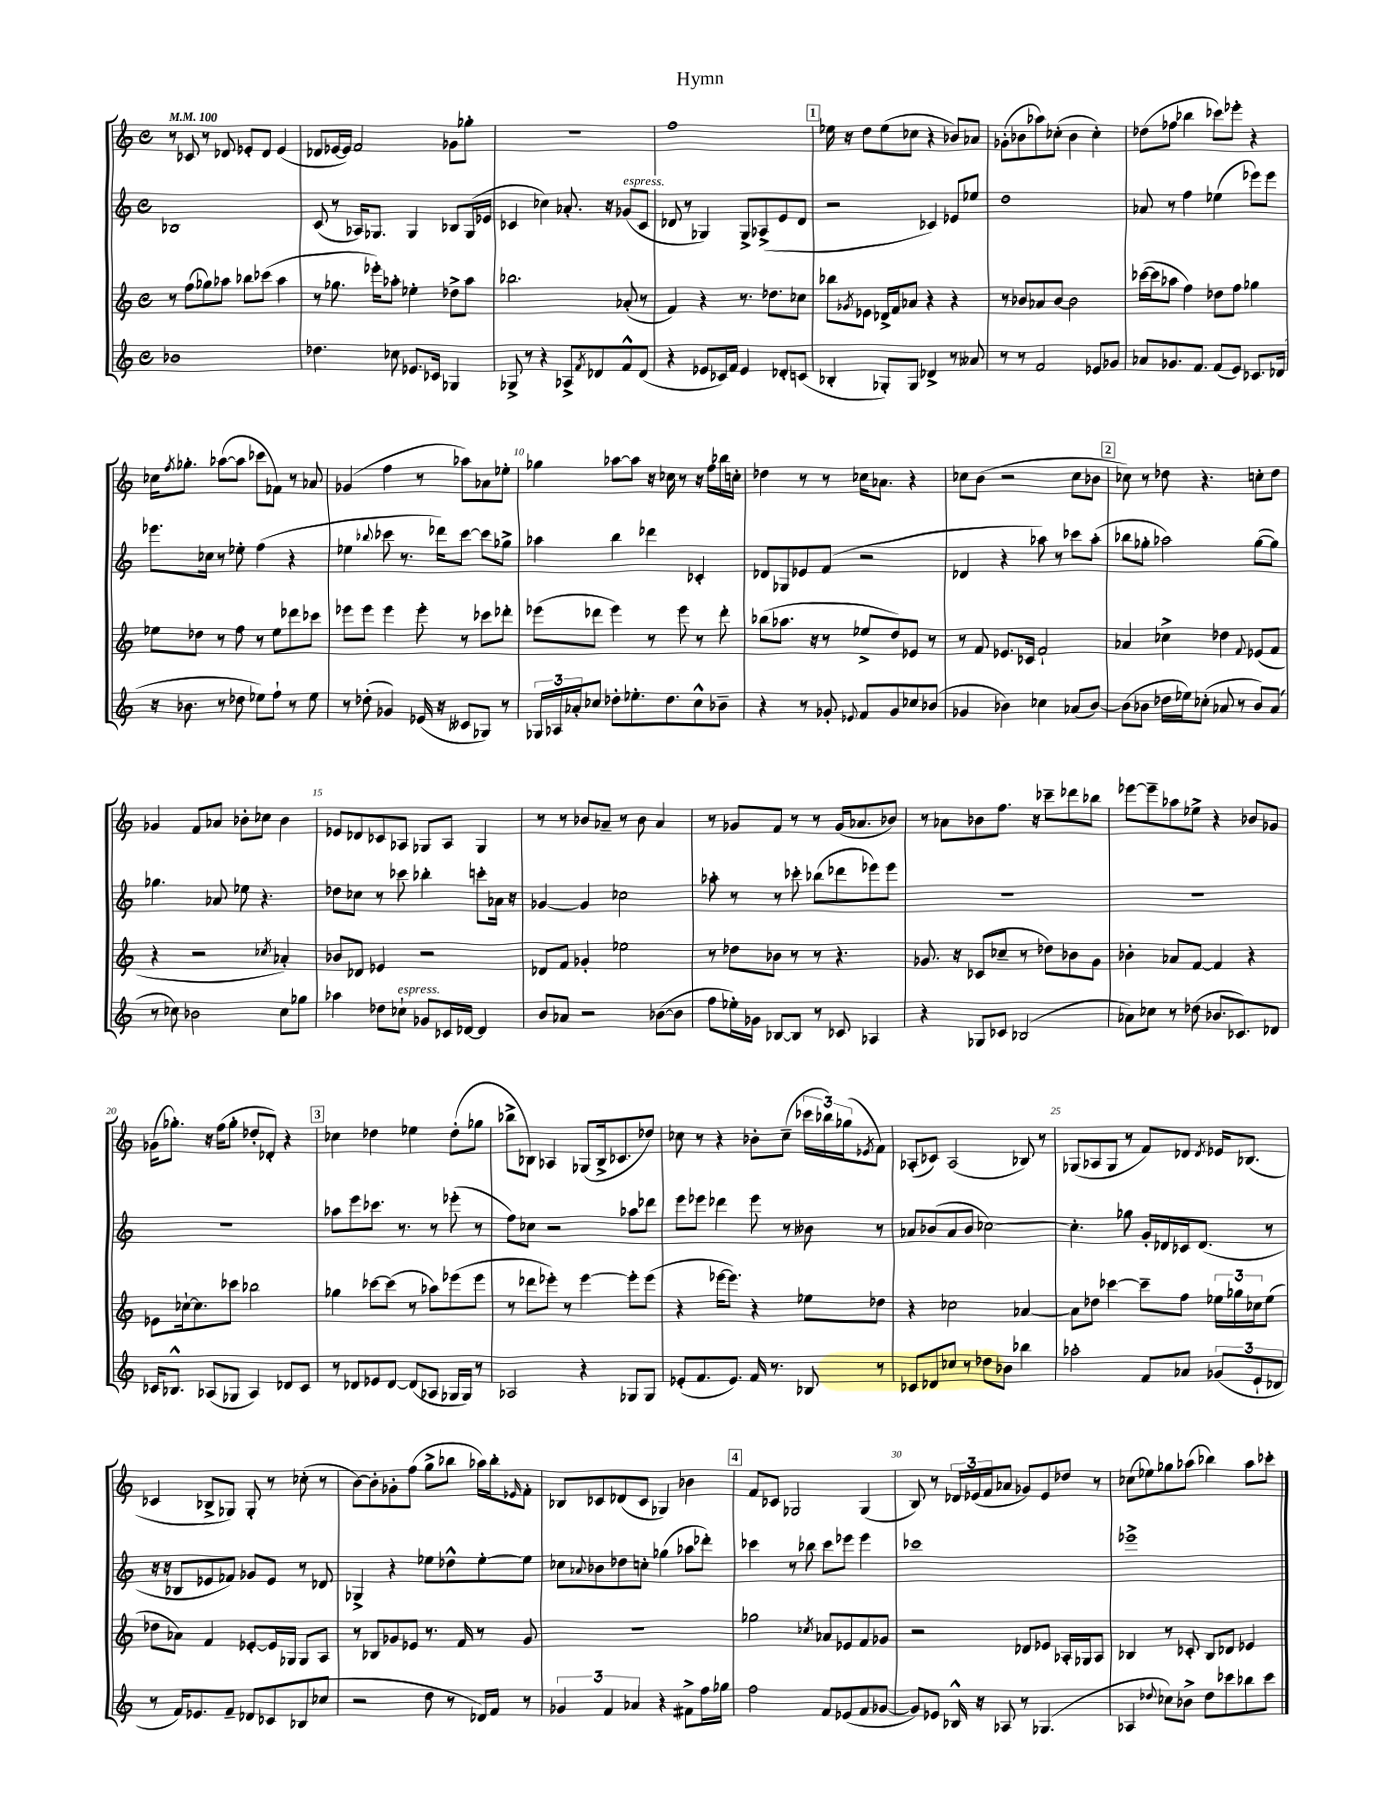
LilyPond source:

\header { title = "Hymn" }
<<
\new StaffGroup <<
\new Staff = "s0" {
    \clef treble \key c \major \defaultTimeSignature \time 4/4 \tempo 4 = 100
    r8 ces'8 r8 des'8 ees'8-. des'8 ees'4( |
    des'8 ees'16~ ees'16) f'2 ges'8 ges''8-. |
    R1 |
    f''1 |
    \mark \markup { \box "1" } ees''16 r16 d''8 ees''8( ces''8 r4 bes'8) aes'8 |
    ges'8-.( bes'8 aes''8) ces''8-.( bes'4 ces''4-.) |
    des''8( fes''8 bes''4 ces'''8) ees'''8-. r4 |
    ces''16 \acciaccatura { f''8 } ges''8.-. aes''8~( aes''8 ces'''8 fes'8) r8 aes'8 |
    ges'4( f''4 r8 aes''8) aes'8 ees''8-. |
    ges''4 aes''8~ aes''8 r16 ces''16 r8 r16 f''16 bes''16 c''16-. |
    des''4 r8 r8 ces''16 aes'8. r4 |
    ces''8 b'8( r2 ces''8 bes'8 |
    \mark \markup { \box "2" } ces''8) r8 des''8 r4. c''8-. des''8 |
    ges'4 f'8 aes'8 bes'8-. ces''8 bes'4 |
    ees'8 des'8 ces'8 aes8 ges8 aes8 ges4 |
    r8 r8 bes'8 aes'8-- r8 bes'8 aes'4 |
    r8 ges'8 f'8 r8 r8 ges'16( aes'8. bes'8) |
    r8 aes'8 bes'8 f''8. r16 ces'''8-- des'''8 bes''8 |
    ees'''8~ ees'''8-- aes''8 ees''8-> r4 bes'8 ges'8 |
    ges'16( ges''8.-.) r16 f''16( ges''8-. des''8-. des'8-.) r4 |
    \mark \markup { \box "3" } ces''4 des''4 ees''4 des''8-.( ges''8 |
    bes''8-> bes8) aes4 ges8( bes16-> ces'8. des''8) |
    ces''8 r8 r4 bes'8-. ces''8--( \tuplet 3/2 { ces'''16 bes''16) ges''16( } \acciaccatura { ees'8 } f'8) |
    aes8-.( ces'8) aes2( bes8) r8 |
    ges8( aes8 ges8 r8 f'8) des'8 \acciaccatura { des'8 } ees'16 bes8.( |
    ces'4 bes8-> ges8) ges8-. r8 ces''8-.( r8 |
    b'8~) b'8-. ges'8-. f''8( g''8-> bes''8 aes''16) bes''16-. \grace { ees'16 } f'8-. |
    bes8 ces'8 des'8( ces'8 ges4) bes'4 |
    \mark \markup { \box "4" } f'8 ces'8 ges2 ges4( |
    b8) r8 \tuplet 3/2 { des'16 ees'16( f'16 } aes'8 ges'8) ees'8 des''8 r8 |
    ces''8( ees''8) ges''8 aes''8( bes''4) aes''8 ces'''8-. \bar "|." |
}
\new Staff = "s1" {
    \clef treble \key c \major \defaultTimeSignature \time 4/4
    bes1 |
    c'8( r8 aes16) ges8. ges4 bes8 ges16( ees'16 |
    ces'4 ces''4) aes'8.-. r16 ges'8^\markup { \italic "espress." }( ces'8 |
    des'8 r8 ges4) ges8-> aes8->( e'8 des'8 |
    \mark \markup { \box "1" } r2 ces'4) ees'8 ees''8 |
    d''1 |
    aes'8 r8 f''4 ees''4( ees'''8) ees'''8 |
    ees'''8. ces''16 r8 ees''8-. f''4( r4 |
    ees''4 \appoggiatura { bes''8 } ces'''8 r8. des'''16) ces'''8~ ces'''8 ges''8-> |
    aes''4 b''4 des'''4 ces'4-. |
    des'8 ges8 ees'8 f'8( r2 |
    des'4 r4 aes''8) r8 ces'''8 aes''8-.( |
    \mark \markup { \box "2" } bes''8 ges''8-. aes''2) ges''8~( ges''8) |
    ges''4. aes'8 ees''8 r4. |
    des''8 ces''8 r8 ces'''8 bes''4-. c'''8-. aes'16 r16 |
    ges'4~ ges'4 ces''2 |
    aes''8-. r8 r8 ces'''8-. bes''8( des'''8 ees'''8) ees'''8 |
    R1 |
    R1 |
    R1 |
    \mark \markup { \box "3" } aes''8 e'''8 ces'''8. r8. r8 ees'''8-.( r8 |
    f''8) ces''8 r2 aes''8 des'''8 |
    e'''8 ees'''8 des'''4 ees'''8 r8 beses'8 r8 |
    aes'8 bes'8( aes'8 bes'8 ces''2~) |
    ces''4.-. ges''8 g'16-. des'16 ces'16 des'8.( r8 |
    r16 r16 bes8 ees'8 fes'8) ges'8 ees'8 r8 des'8 |
    ges4-> r4 ees''8 des''8-^ ees''8~-. ees''8 |
    ces''8 \appoggiatura { aes'8 } bes'8 des''8 c''8-. ges''4( aes''8 des'''8-.) |
    \mark \markup { \box "4" } ces'''4 r8 bes''8 ces'''8 ees'''8 ees'''4 |
    ces'''1 |
    ees'''1-> \bar "|." |
}
\new Staff = "s2" {
    \clef treble \key c \major \defaultTimeSignature \time 4/4
    r8 f''8( ges''8) aes''8 bes''8 ces'''8( aes''4 |
    r8 ges''8. ees'''16-.) aes''8-. ees''4-. des''8-> aes''8 |
    bes''2. aes'8-.( r8 |
    f'4) r4 r8. des''8. ces''8 |
    \mark \markup { \box "1" } bes''8 \acciaccatura { ges'8 } ees'8 des'16-> f'16 aes'8 r4 r4 |
    r8 bes'8 aes'8 bes'8~ bes'2 |
    ces'''16~( ces'''16 aes''8 f''4) des''8 f''8 ges''4 |
    ees''8 des''8 r8 f''8 r8 ees''8 des'''8 ces'''8 |
    ees'''8 ees'''8 ees'''4 ees'''8-. r8 ces'''8 des'''8-. |
    ees'''8( des'''8 ees'''4) r8 ees'''8 r8 des'''8-. |
    bes''8( aes''8. r16 r8 ees''8-> d''8) ees'8 r8 |
    r8 f'8 ees'8. ces'16 f'2-! |
    \mark \markup { \box "2" } aes'4 ces''4-> des''4 \appoggiatura { f'8 } ees'8( f'8 |
    r4 r2 \acciaccatura { ces''8 } aes'4-.) |
    bes'8 des'8 ees'4 r2 |
    des'8 f'8 ges'4-. ees''2 |
    r8 des''8 bes'8 r8 r8 r4. |
    ges'8. r16 ces'8( ces''8-- r8 des''8) bes'8 ges'8 |
    bes'4-. aes'8 f'8~ f'4 r4 |
    ees'8 ces''16~-! ces''8. ces'''8 bes''2 |
    \mark \markup { \box "3" } ges''4 ces'''8~ ces'''8( r8 aes''8) ees'''8( ees'''8 |
    r8 des'''8 ees'''8-.) r8 ees'''4~ ees'''8-. ees'''8( |
    r4 ees'''16~ ees'''8.) r4 ees''8 des''8 |
    r4 ces''2 aes'4~ |
    aes'8 des''8 ces'''4~ ces'''8-- f''8 \tuplet 3/2 { ees''16 ges''16 ces''16 } ees''8( |
    des''8 aes'8) f'4 ees'8~-. ees'16 ges16 ges8 a8 |
    r8 bes8 ges'8 ees'8 r8. f'16 r8 ges'8 |
    R1 |
    \mark \markup { \box "4" } ges''2 \acciaccatura { ces''8 } aes'8 ees'8 f'8 ges'8 |
    r2 des'8 ees'8 aes16-. ges16 aes8 |
    bes4 r8 ces'8-. bes8 des'8 ees'4 \bar "|." |
}
\new Staff = "s3" {
    \clef treble \key c \major \defaultTimeSignature \time 4/4
    bes'1 |
    des''4. ces''8 ees'8. ces'16 ges4 |
    ges8-> r8 r4 aes8-> \acciaccatura { f'8 } des'8 f'8-^ des'8( |
    r4 ees'8 ces'16) f'16 ees'4 des'8-. c'8( |
    \mark \markup { \box "1" } bes4-. ges8-.) ges8 des'4-> r8 aeses'8 |
    r8 r8 f'2 ees'8 ges'8 |
    aes'8 ges'8. f'8. f'8( e'8) ces'8. des'16( |
    r16 bes'8. r8 des''8 ees''8) f''8-! r8 ees''8 |
    r8 des''8-.( ges'4) ees'16( r16 ceses'8 ges8) r8 |
    \tuplet 3/2 { ges16 aes16 aes'16-. } ces''8 des''8-. ees''8.-. des''8. ces''8-^ bes'8-- |
    r4 r8 ges'8-. \appoggiatura { ees'8 } f'8 ges'8 ces''8 bes'8( |
    ges'4 bes'4) ces''4 aes'8( bes'8~) |
    \mark \markup { \box "2" } bes'8( bes'8 des''16 ees''16) ces''8-.( aes'8 r8 bes'8) aes'8( |
    r8 ces''8) bes'2 ces''8 ges''8 |
    aes''4 des''8 ces''8-!^\markup { \italic "espress." } ges'8 ces'16 des'16~ des'4 |
    b'8 aes'8 r2 bes'8~( bes'8 |
    f''8 ees''16-.) ges'16 bes8~ bes8 r8 ces'8 aes4 |
    r4 ges8 ces'8 bes2( |
    aes'8) ces''8 r8 des''8( bes'8. ces'8.) des'8 |
    ces'16 bes8.-^ aes8( ges8 aes4) des'8 ces'8 |
    \mark \markup { \box "3" } r8 des'8 ees'8 des'8~ des'8( aes8 ges16 ges16) r8 |
    aes2 r4 ges8 ges8 |
    ees'8-.( f'8. ees'8.) f'16 r8. bes8 r8 |
    ces'8 des'8 ces''8 r8 des''8 bes'8 bes''4 |
    aes''2-. f'8 aes'8 \tuplet 3/2 { ges'8( e'8-! des'8 } |
    r8 f'16) ees'8. f'8-- des'8 ces'8 bes8( ces''8 |
    r2 d''8 r8 des'16) f'16 r8 |
    \tuplet 3/2 { ges'4 f'4 aes'4 } r4 fis'8-> f''16 ges''16 |
    \mark \markup { \box "4" } f''2 f'8 ees'8( f'8 ges'8~ |
    ges'8) ees'8 bes16-^ r16 aes8 r8 ges4.( |
    aes4 \appoggiatura { des''8 } ces''8) bes'8-> des''8 ces'''8 bes''8 ces'''8 \bar "|." |
}
>>
>>
\layout { \context { \Score \override BarNumber.break-visibility = ##(#f #t #t) barNumberVisibility = #(every-nth-bar-number-visible 5) } }
